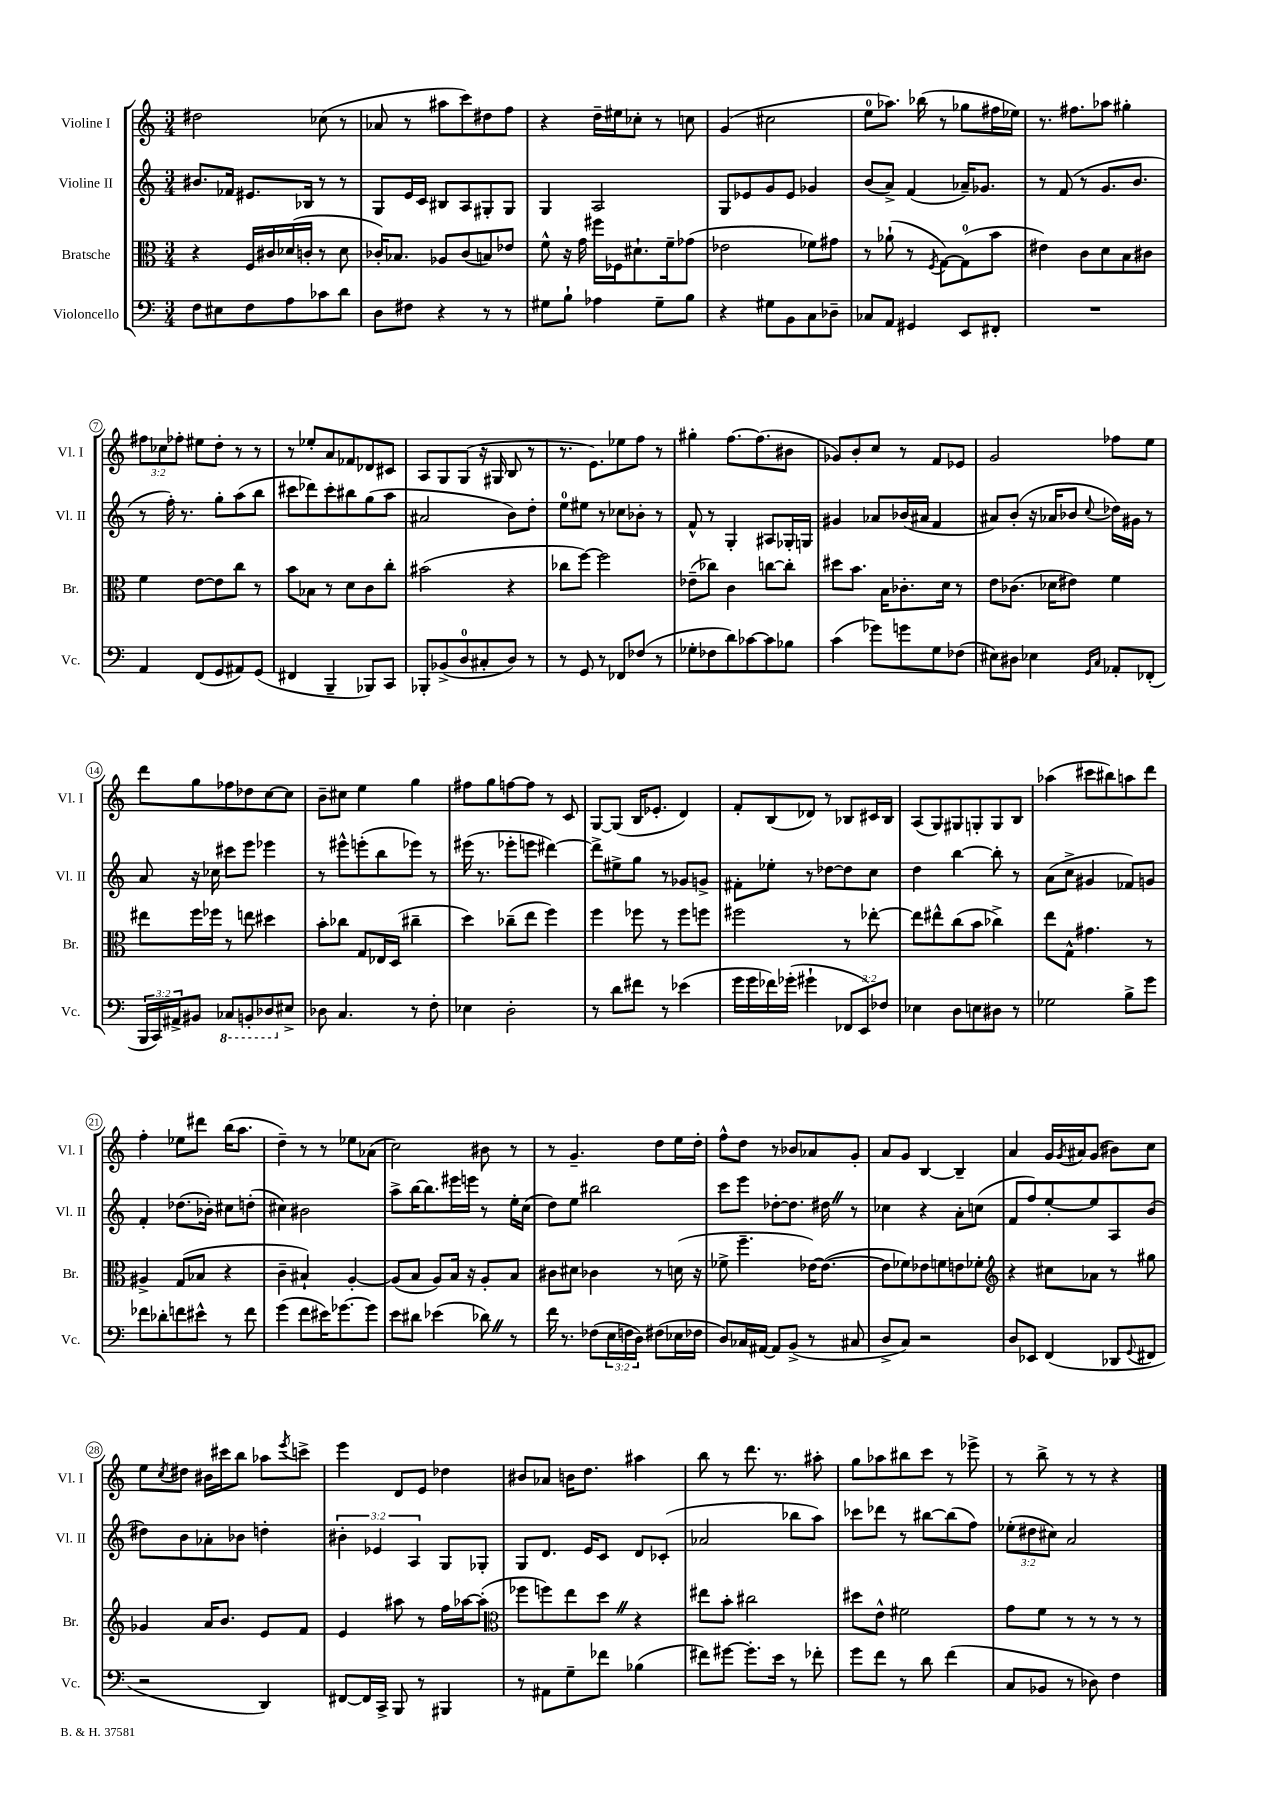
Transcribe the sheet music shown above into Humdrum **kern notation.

**kern	**kern	**kern	**kern
*staff4	*staff3	*staff2	*staff1
*clefF4	*clefC3	*clefG2	*clefG2
*k[]	*k[]	*k[]	*k[]
*M3/4	*M3/4	*M3/4	*M3/4
8F	4r	8.b#	2dd#
8E#	.	.	.
.	.	16f-	.
8F	16F	8.e#	.
.	16c#	.	.
8A	(16d-	.	.
.	16c'	16B-	.
8c-	8r	8r	(8cc-
8d	8d-	8r	8r
=	=	=	=
8D	16c-')	8G	8a-
.	8.B-	.	.
8F#	.	16e	8r
.	.	16c	.
4r	8A-	8B#	8aa#
.	(8c-	8A	8ccc)
8r	8B)	8G#'	8dd#
8r	8e-	8G#	8ff
=	=	=	=
8G#	8f^^	4G	4r
8B`	16r	.	.
.	16g	.	.
4A-	16ff#	2A	16dd~
.	16F-	.	16ee#
.	8.d#`	.	8cc-'
8G#~	.	.	8r
.	16f~	.	.
8B	(8g-	.	8cc
=	=	=	=
4r	2e-	8G	(4g
.	.	8e-	.
8G#	.	8g	2cc#
8BB	.	8e-	.
8C	8f-)	4g-	.
8D-~	8g#	.	.
=	=	=	=
8C-	8r	(8b	8ee
8AA	(8a-`	8a^)	8.aa-)
4GG#	8r	(4f	.
.	.	.	(16bb-
.	8qF	.	.
.	[8G)	.	8r
8EE	(8G]	16a-~)	8gg-
.	.	8.g-	.
8FF#'	8b	.	16ff#
.	.	.	16ee-)
=	=	=	=
2.r	4e#)	8r	8.r
.	.	(8f	.
.	.	.	8.ff#
.	8c	8r	.
.	8d	8.g	8aa-
.	8B	.	4gg#'
.	.	8.b	.
.	8c#	.	.
=	=	=	=
4AA	4f	8r	12ff#
.	.	.	12cc-
.	.	16ff')	.
.	.	.	12ff-'
.	.	8.r	.
(8FF	[8e	.	8ee#
8GG	8e]	8gg'	8dd'
8AA#)	8cc	(8aa	8r
(8GG	8r	8bb	8r
=	=	=	=
4FF#	8b	8ccc#	8r
.	8B-	8ddd-)	8ee-'
4BBB~	8r	8ccc#'	8a
.	8d	8bb#	8f-
8BBB-)	8c	(8gg	8d-
8CC	8cc'	8aa	8c#
=	=	=	=
8BBB-'	(2b#	2a#	8A
(8BB-^	.	.	8G
8D	.	.	(8G
8C#'	.	.	16r
.	.	.	16G#
8D)	4r	8b)	8B
8r	.	8dd'	8r
=	=	=	=
8r	8cc-	8ee	8.r
8GG	[8ff)	8ee#	.
.	.	.	8.e)
8r	2ff]	8r	.
8FF-	.	8cc-	8ee-
(8F-	.	8b-'	8ff
8r	.	8r	8r
=	=	=	=
8G-'	(8e-~	8f^^	4gg#'
8F-	8cc-)	8r	.
8d)	4c	4G'	[8.ff
[8c-	.	.	.
.	.	.	(8.ff]
8c-]	[8cc	8A#	.
8B-	8cc']	16G-'	8b#
.	.	16G	.
=	=	=	=
(4c	8dd#	4g#	8g-)
.	8.b	.	8b'
8g-)	.	8a-	8cc
.	16B	.	.
8g	8.c-'	(16b-	8r
.	.	16a#	.
8G	.	4f	8f
.	16d	.	.
(8F-	8r	.	8e-
=	=	=	=
8E#)	8e	8a#)	2g
8D#	(8.c-	(8b'	.
4E-	.	16r	.
.	16d-	16a-	.
.	8e#)	8b-	.
16qqGG	.	.	.
16qqC	.	8qqcc	.
8AA-'	4f	16dd-)	8ff-
.	.	16g#	.
(8FF-'	.	8r	8ee
=	=	=	=
24BBB	8ee#	8a	8ddd
24CC)	.	.	.
24AA#^	.	.	.
8BB#	16ff	16r	8gg
.	16ff-	16cc-	.
8CC-	8r	8ccc#	8ff-
8BBB'	8ee	8eee	8dd-
8DD-	4dd#	4eee-	[8cc
8E#^	.	.	8cc]
=	=	=	=
8D-	8b'	8r	8b~
4.C	8cc-	8eee#^^	8cc#
.	8G	(8eee'	4ee
.	16E-	8bb	.
.	(16D	.	.
8r	4cc#~	8eee-)	4gg
8F'	.	8r	.
=	=	=	=
4E-	4dd)	(16eee#	8ff#
.	.	8.r	.
.	.	.	8gg
2D'	(8cc-~	8eee-'	[8ff
.	8ee	8eee	8ff]
.	4ff)	[4ddd#)	8r
.	.	.	8c
=	=	=	=
8r	4ff	8ddd#^]	[8G
8d	.	8ee#^	(8G]
8f#	8ff-	8gg	16B
.	.	.	8.e-'
8r	8r	8r	.
(4e-	8ff-	8g-	4d)
.	8ff	8g^	.
=	=	=	=
16g	2ff#	8f#'	8f'
16g	.	.	.
16f-)	.	8ee-'	(8B
(16g-'	.	.	.
4g#`	.	8r	8d-)
.	.	[8dd-	8r
12FF-	8r	8dd-]	8B-
12EE)	.	.	.
.	[8ee-'	8cc	16c#
12F-	.	.	.
.	.	.	16B-
=	=	=	=
4E-	8ee-]	4dd	(8A
.	8ee#^^	.	8G)
8D	(8cc	[4bb	8G#
8E	8b	.	8G'
8D#	4cc-^)	8bb']	8G
8r	.	8r	8B
=	=	=	=
2G-	8ee	(8a	(4aa-
.	8G^^	8cc^	.
.	4.g#	4g#	8ccc#
.	.	.	8bb#)
8B^	.	8f-)	8aa
8g	8r	8g	8ddd
=	=	=	=
8f-	4A#^	4f'	4ff'
8d-'	.	.	.
8f	(8G	(8.dd-	8ee-
8e#^^	8B-	.	8ddd#
.	.	16b-')	.
8r	4r	8cc#	(16bb
.	.	.	8.aa
8f	.	(8dd'	.
=	=	=	=
(4g	4c~	4cc#)	4dd~)
8f	4B#`)	2b#	8r
16e#)	.	.	8r
[8.g-	.	.	.
.	[4A'	.	8ee-
8g-]	.	.	(8a-
=	=	=	=
8e	(8A]	8aa^	2cc)
8d#	8B	[16bb	.
.	.	8.bb]	.
(4e-	8A)	.	.
.	16B	16eee#	.
.	16r	16eee	.
8d-)	8A'	8r	8b#
8r	8B	16ee'	8r
.	.	(16cc	.
=	=	=	=
16f	8c#	8dd)	8r
8.r	.	.	.
.	8d#	8ee	4.g~
(8F-	4c-	2bb#	.
24E	.	.	.
24F	.	.	.
24D)	.	.	.
(8F#	8r	.	8dd
16E-	(16d	.	16ee
16F-	16r	.	16dd'
=	=	=	=
8D)	8f-^	8ccc	8ff^^
16C-	4.ff~	8eee	8dd
[16AA#	.	.	.
8AA#]	.	[8dd-'	8r
(8BB^	.	8.dd-]	8b-
8r	[16e-)	.	8a-
.	(8.e-_	16dd#	.
8C#	.	8r	8g'
=	=	=	=
8D^	8e-]	4cc-	8a
8C)	8f-)	.	8g
2r	8e-	4r	[4B
.	8f	.	.
.	8e	8a'	4B~]
.	8f-'	(8cc	.
=	=	=	=
*	*clefG2	*	*
8D	4r	8f	4a
8EE-	.	8ff)	.
(4FF	8cc#	[8ee'	16g
.	.	.	8qg
.	.	.	16a#
.	8a-	8ee]	(8g
8DD-	8r	8A	8b#)
8qqGG	.	.	.
8FF#	8gg#	(8b	8cc
=	=	=	=
2r	4g-	8dd#)	8ee
.	.	.	8qcc
.	.	8b	8dd#
.	16a	8a-'	16b#
.	8.b	.	16ccc#
.	.	8b-	8bb
4DD)	8e	4dd'	8aa-
.	.	.	8qeee
.	8f	.	8ccc^
=	=	=	=
[8FF#	4e	6b#'	4eee
16FF#]	.	.	.
.	.	6e-	.
16CC^	.	.	.
8BBB	8aa#	.	8d
.	.	6A	.
8r	8r	.	8e
4BBB#	16ff	8G	4dd-
.	[16aa-	.	.
.	(8aa-']	8G-'	.
=	=	=	=
*	*clefC3	*	*
8r	8ff-	8G	8b#
8AA#	8ff)	8.d	8a-
8G~	8ee	.	16b
.	.	16e	8.dd
8f-	8dd	8c	.
(4B-	4r	8d	4aa#
.	.	(8c-'	.
=	=	=	=
8f#)	8ee#	2a-	8bb
[8g#	8b'	.	8r
8.g#']	2cc#	.	8.ddd
16e	.	.	8.r
8r	.	8bb-	.
8f-'	.	8aa)	8aa#'
=	=	=	=
8g	8dd#	8ccc-	8gg
8f	8e^^	8ddd-	8aa-
8r	2f#	8r	8bb#
8d	.	[8bb#	8ccc
(4f	.	(8bb#]	8r
.	.	8ff)	8eee-^
=	=	=	=
8C	8g	(12ee-'	8r
.	.	12dd#	.
8BB-	8f	.	8bb^
.	.	12cc#)	.
8r	8r	2a	8r
8D-)	8r	.	8r
4F	8r	.	4r
.	8r	.	.
==	==	==	==
*-	*-	*-	*-
